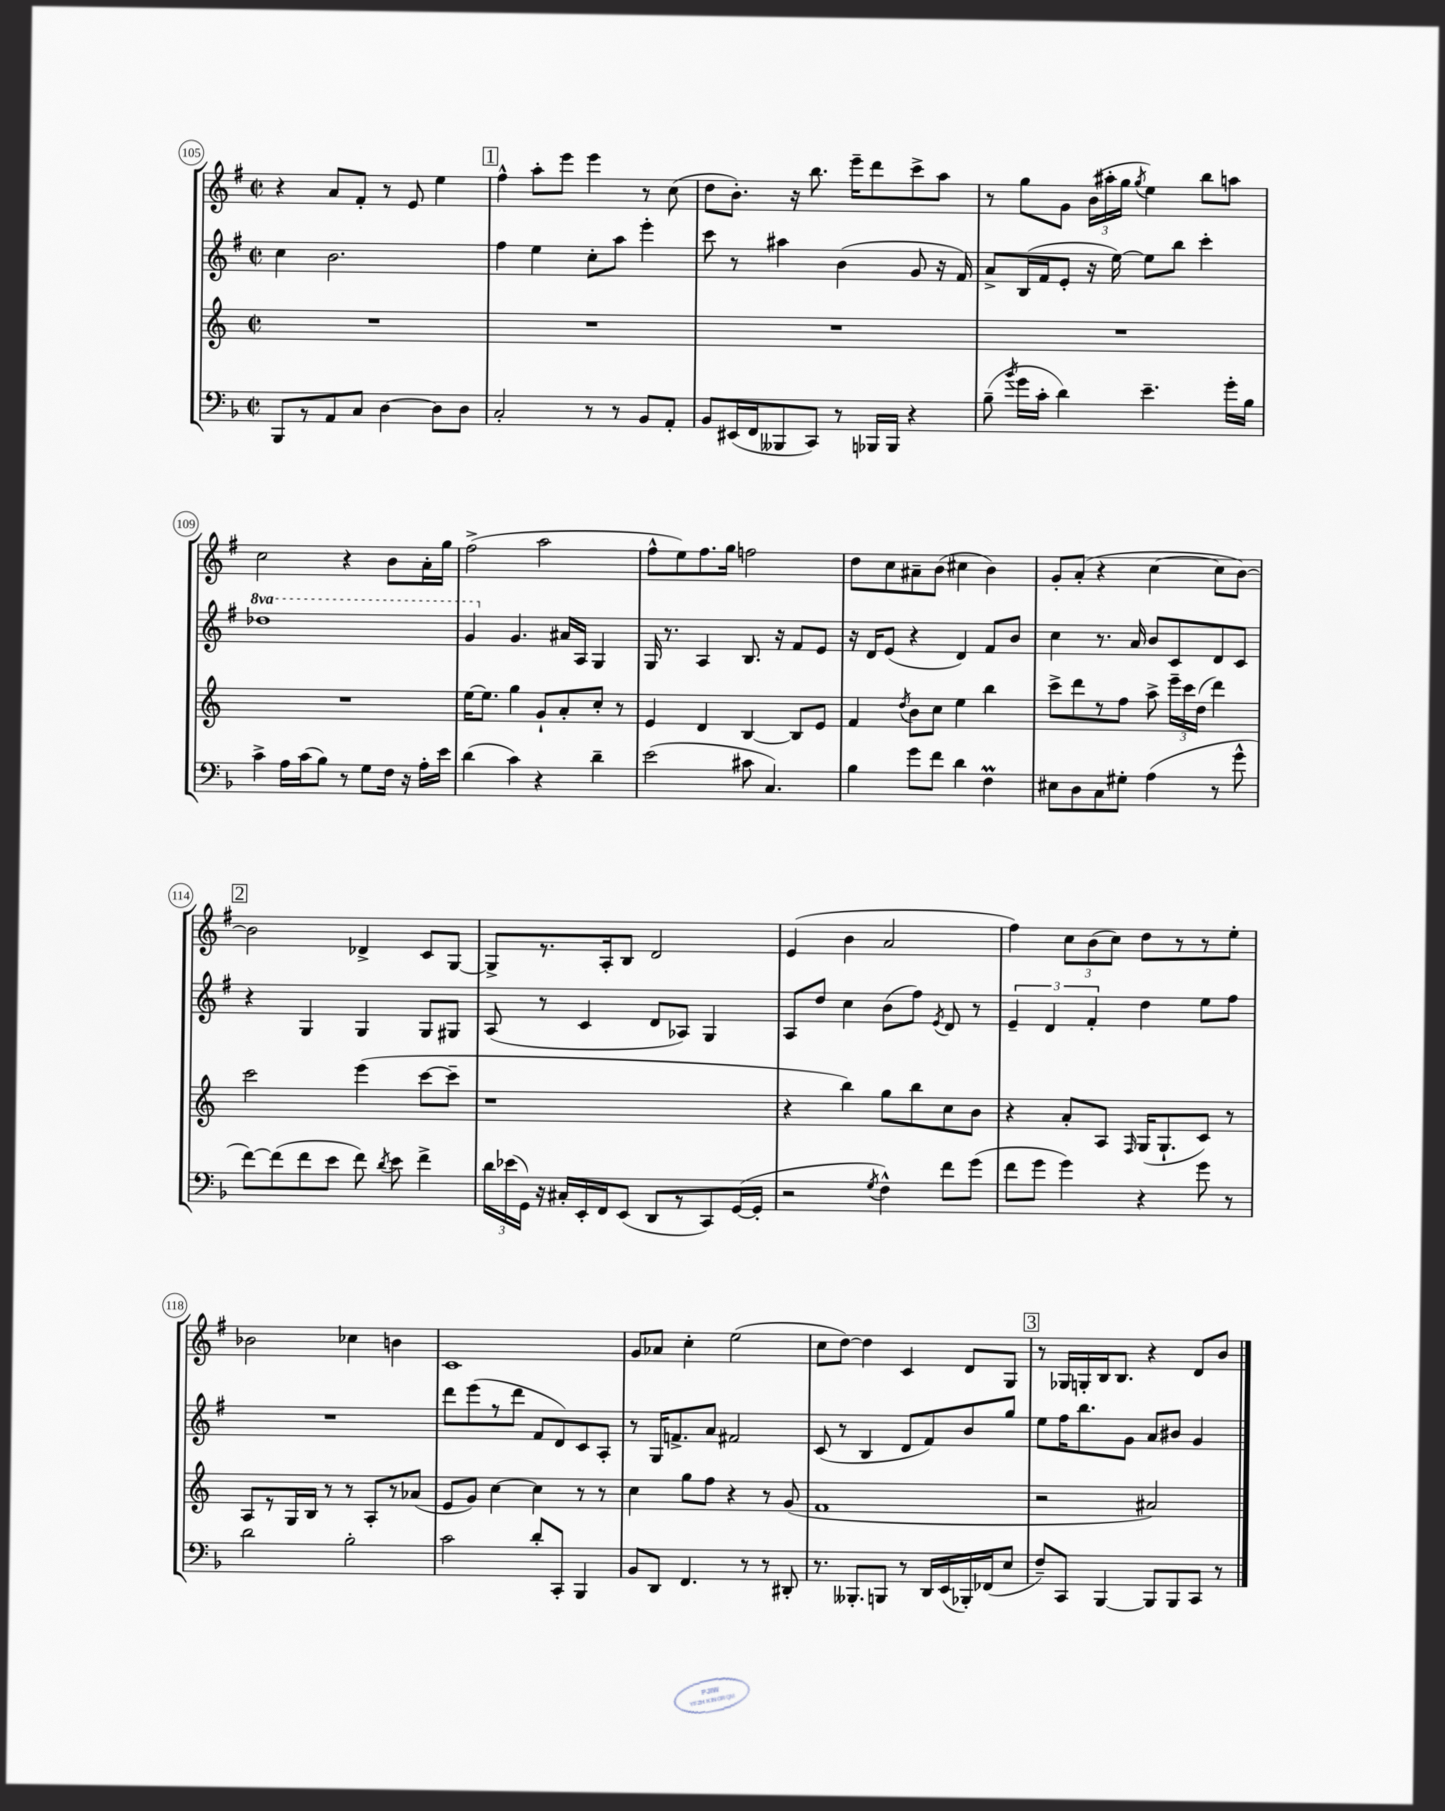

**kern	**kern	**kern	**kern
*part4	*part3	*part2	*part1
*staff4	*staff3	*staff2	*staff1
*clefF4	*clefG2	*clefG2	*clefG2
*k[b-]	*k[]	*k[f#]	*k[f#]
*M2/2	*M2/2	*M2/2	*M2/2
*met(c|)	*met(c|)	*met(c|)	*met(c|)
=105	=105	=105	=105
8BBB-/L	1r	4cc\	4r
8r	.	.	.
8AA/	.	2.b\	8a/L
8C/J	.	.	8f#'/J
[4D\	.	.	8r
.	.	.	8e/
8D\L]	.	.	4ee\
8D\J	.	.	.
!!LO:REH:place=s1:t=1
=106	=106	=106	=106
2C'/	1r	4ff#\	4ff#^^\
.	.	4ee\	8aa'\L
.	.	.	8eee\J
8r	.	8cc'\L	4eee\
8r	.	8aa\J	.
8BB-/L	.	4eee'\	8r
8AA'/J	.	.	(8cc\
=107	=107	=107	=107
8BB-/L	1r	8ccc\	8dd\L
(16EE#X/L	.	8r	8.b'\J)
16FF/J	.	.	.
8BBB--X/	.	4aa#X\	.
.	.	.	16r
8CC/J)	.	.	8.bb\
8r	.	(4b\	.
.	.	.	16eee~\KL
16BBB-X/LL	.	.	8ddd\
16BBB-/JJ	.	.	.
4r	.	8g/	8ccc^\
.	.	16r	8aa\J
.	.	16f#/)	.
=108	=108	=108	=108
(8B-~\	1r	8a^/L	8r
8qb-/	.	.	.
16g\LL	.	(16B/L	8gg\L
16c'\JJ	.	16f#/J	.
4d\)	.	8e'/J	8g\J
.	.	16r	(24b\LL
.	.	.	24aa#X'\
.	.	[16ee\)	.
.	.	.	24gg\JJ
.	.	.	8qgg/
4.e~\	.	8ee\L]	4ee\)
.	.	8bb\J	.
.	.	4ccc'\	8bb\L
16g'\LL	.	.	8aan\J
16B-\JJ	.	.	.
!!LO:LB:g=z
=109	=109	=109	=109
*	*	*8va	*
4c^\	1r	1ddd-X	2cc\
16A\LL	.	.	.
(16c\J	.	.	.
8B-\J)	.	.	.
8r	.	.	4r
8G\L	.	.	.
16F\Jk	.	.	8b\L
16r	.	.	.
16A'\LL	.	.	16a'\L
16e\JJ	.	.	16gg\JJ
=110	=110	=110	=110
(4d\	[16ee\KL	4gg/	(2ff#^\
.	8.ee\J]	.	.
*	*	*X8va	*
4c\)	4gg\	4.g/	.
4r	8g`/L	.	2aa\
.	8a'/	16a#X/LL	.
.	.	16A/JJ	.
4d~\	8cc'/J	4G/	.
.	8r	.	.
=111	=111	=111	=111
(2e\	4e/	16G/	8ff#^^\L
.	.	8.r	.
.	.	.	8ee\)
.	4d/	4A/	8.ff#\
.	.	.	16gg\Jk
8c#X\	[4B/	8.B/	2ffn\
4.C/)	.	.	.
.	.	16r	.
.	8B/L]	8f#/L	.
.	8e/J	8e/J	.
=112	=112	=112	=112
4B-\	4f/	16r	8dd\L
.	.	16d/KL	.
.	.	(8e/J	8cc\
.	8qdd/	.	.
8g\L	8b\L	4r	8a#X~\
8f\J	8cc\J	.	(8b\J
4d\	4ee\	4d/)	4cc#X\
4FM\	4bb\	8f#/L	4b\)
.	.	8b/J	.
=113	=113	=113	=113
8E#X\L	8ccc^\L	4cc\	8g'/L
8D\	8ddd\	.	(8a'/J
8C\	8r	8.r	4r
8G#X'\J	8ff\J	.	.
.	.	16a/	.
(4A\	8aa^\	8b/L	[4cc\
.	24eee~\LL	8c/	.
.	24ccc\	.	.
.	(24dd\JJ	.	.
8r	4ddd\)	8d/	8cc\L]
8g^^\	.	8c/J	[8b\J)
!!LO:LB:g=z
!!LO:REH:place=s1:t=2
=114	=114	=114	=114
[8f\L)	2ccc\	4r	2b\]
(8f\]	.	.	.
8f\	.	4G/	.
8e\J	.	.	.
8f\)	(4eee\	4G/	4d-X^/
8qd/	.	.	.
8e\	.	.	.
4f^\	[8ccc\L	8G/L	8c/L
.	8ccc~\J]	8G#X/J	[8G/J
=115	=115	=115	=115
24d\LL	1r	(8A/	8G^/L]
(24e-X\	.	.	.
24GG\JJ)	.	.	.
16r	.	8r	8.r
16C#X'/LL	.	.	.
16EE'/	.	4c/	.
16FF/J	.	.	16A'/k
(8EE/J	.	.	8B/J
8DD/L	.	8d/L	2d/
8r	.	8A-X/J)	.
8CC/)	.	4G/	.
([16GG/L	.	.	.
16GG'/JJ]	.	.	.
=116	=116	=116	=116
2r	4r	8A/L	(4e/
.	.	8dd/J	.
.	4bb\)	4cc\	4b\
8qG/	.	.	.
4F^^\)	8gg\L	(8b\L	2a/
.	8bb\	8ff#\J)	.
.	.	8qe/	.
8f\L	8cc\	8d/	.
(8g\J	8b\J	8r	.
=117	=117	=117	=117
8f\L	4r	6e~/	4ff#\)
8g\J	.	.	.
.	.	6d/	.
4g\)	8a'/L	.	12cc\L
.	.	6f#'/	(12b\
.	8A/J	.	.
.	.	.	12cc\J)
.	16qqF/	.	.
4r	(16G/KL	4dd\	8dd\L
.	8.G`/	.	.
.	.	.	8r
8g\	8c/J)	8ee\L	8r
8r	8r	8ff#\J	8ee'\J
!!LO:LB:g=z
=118	=118	=118	=118
2d\	8A/L	1r	2b-X\
.	8r	.	.
.	16G/L	.	.
.	16B/JJ	.	.
.	8r	.	.
2B-'\	8r	.	4cc-X\
.	8A'/L	.	.
.	8r	.	4bn\
.	(8a-X/J	.	.
=119	=119	=119	=119
2c\	8e/L	8ddd\L	1c
.	8g/J)	(8eee\	.
.	[4cc\	8r	.
.	.	8ddd\J	.
8d'/L	4cc\]	8f#/L	.
8CC'/J	.	8d/)	.
4BBB-/	8r	8c/	.
.	8r	8A'/J	.
=120	=120	=120	=120
8BB-/L	4cc\	8r	8g/L
8DD/J	.	16G/KL	8a-X/J
.	.	8.fn^/	.
4.FF/	8gg\L	.	4cc'\
.	8ff\J	8a/J	.
.	4r	2f#X/	(2ee\
8r	.	.	.
8r	8r	.	.
8DD#X'/	(8g/	.	.
=121	=121	=121	=121
8.r	1f	(8c/	8cc\L
.	.	8r	[8dd\J)
8.BBB--X'/L	.	.	.
.	.	4B/	4dd\]
8BBBn/J	.	.	.
8r	.	8d/L	4c/
16DD/LL	.	8f#/)	.
(16EE/	.	.	.
16BBB-X'/)	.	8b/	8d/L
(16FF-X/J	.	.	.
8E/J	.	8gg/J	8G/J
!!LO:REH:place=s1:t=3
=122	=122	=122	=122
8F~/L)	2r	8ee\L	8r
8CC/J	.	16ff#\K	16G-X/LL
.	.	8.bb\	16Gn'/
[4BBB-/	.	.	16B/J
.	.	.	8.B/J
.	.	8g\J	.
8BBB-/L]	2a#X/)	8a/L	4r
8BBB-/	.	8b#X/J	.
8CC/J	.	4g/	8d/L
8r	.	.	8b/J
==	==	==	==
*-	*-	*-	*-
